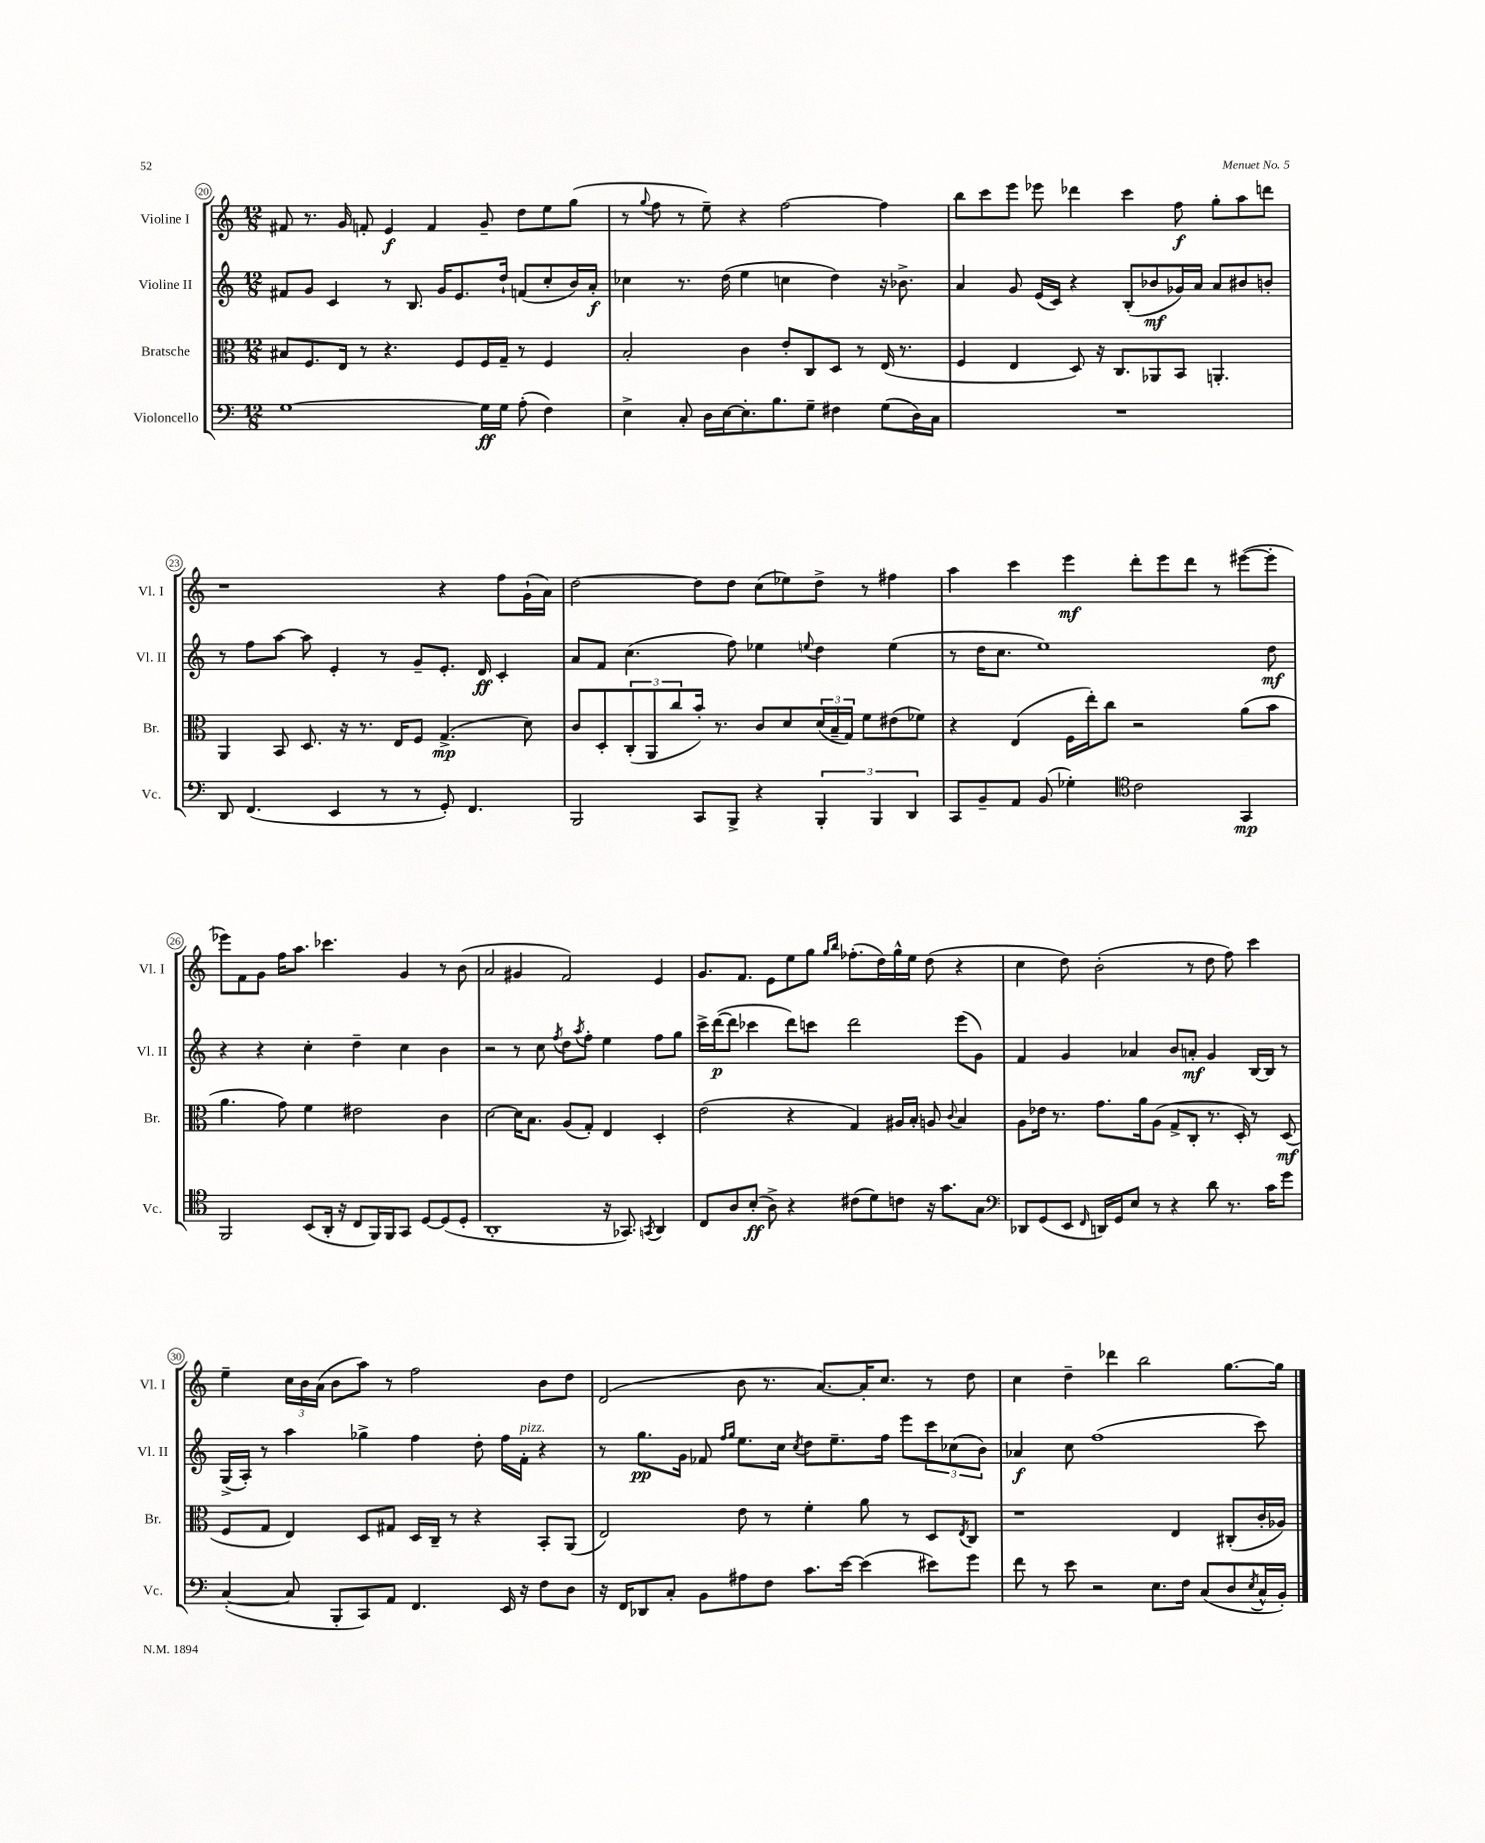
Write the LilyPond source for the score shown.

<<
\new StaffGroup <<
\new Staff = "s0" \with { instrumentName = "Violine I" shortInstrumentName = "Vl. I" } {
    \clef treble \key c \major \numericTimeSignature \time 12/8
    fis'8 r8. g'16 f'8-. e'4\f f'4 g'8-- d''8 e''8 g''8( |
    r8 \appoggiatura { g''8 } f''8 r8 e''8--) r4 f''2~ f''4 |
    b''8 c'''8 e'''8 ees'''8 des'''4 c'''4 f''8\f g''8-. a''8 d'''8 |
    r1 r4 f''8 g'16-!( a'16) |
    d''2~ d''8 d''8 c''8( ees''8) d''8-> r8 fis''4 |
    a''4 c'''4 e'''4\mf d'''8-. e'''8 d'''8 r8 eis'''8~( eis'''8-. |
    ees'''8) f'8 g'8 f''16 a''8. ces'''4. g'4 r8 b'8( |
    a'2 gis'4 f'2) e'4 |
    g'8. f'8. e'8 e''8 g''8 \grace { g''16 b''16 } fes''8.-.( d''16) g''16-^ e''16 d''8( r4 |
    c''4 d''8) b'2-.( r8 d''8 f''8) c'''4 |
    e''4-- \tuplet 3/2 { c''16 b'16 a'16( } b'8 a''8) r8 f''2 b'8 d''8 |
    d'2( b'8 r8. a'8.~) a'16-. c''8. r8 d''8 |
    c''4 d''4-- des'''4 b''2 g''8.~ g''16 \bar "|." |
}
\new Staff = "s1" \with { instrumentName = "Violine II" shortInstrumentName = "Vl. II" } {
    \clef treble \key c \major \numericTimeSignature \time 12/8
    fis'8 g'8 c'4 r8 b8. g'16 e'8. d''16-! f'8( c''8-. b'16) a'16-.\f |
    ces''4 r8. d''16( e''4 c''4 d''4) r16 bes'8.-> |
    a'4 g'8 e'16( c'16) r4 b8-.( bes'8\mf ges'16) a'16 a'8 bis'8 b'8-. |
    r8 f''8 a''8~ a''8 e'4-. r8 g'8-- e'8.-. d'16\ff c'4-. |
    a'8 f'8 c''4.( f''8) ees''4 \appoggiatura { e''8 } d''4 e''4( |
    r8 d''16 c''8. e''1) d''8\mf |
    r4 r4 c''4-. d''4-- c''4 b'4 |
    r2 r8 c''8 \acciaccatura { f''8 } d''8 \acciaccatura { a''8 } f''8-. e''4 f''8 g''8 |
    c'''16-> d'''16~\p( d'''8 ces'''4 d'''8) c'''8 d'''2 e'''8( g'8) |
    f'4 g'4 aes'4 b'8 a'8-.\mf g'4 b16~ b16 r8 |
    g16->( a16-.) r8 a''4 ges''4-> f''4 d''8-. f''16 f'16-.^\markup { \italic "pizz." } r4 |
    r8 g''8.\pp g'16 fes'8 \grace { f''16 g''16 } e''8. c''16 \acciaccatura { c''8 } d''8 e''8.-- f''16 e'''8 \tuplet 3/2 { c'''8 ces''8( b'8) } |
    aes'4\f c''8 f''1( c'''8) \bar "|." |
}
\new Staff = "s2" \with { instrumentName = "Bratsche" shortInstrumentName = "Br." } {
    \clef alto \key c \major \numericTimeSignature \time 12/8
    bis8 f8. e16 r8 r4. f8 f16 g16-- r8 f4 |
    b2-. c'4 e'8-. c8 d8 r8 e16( r8. |
    f4 e4 d8) r16 c8. aes,8 b,8 a,4.-. |
    a,4 b,8 d8. r16 r8. e16 f8 g4.->\mp( d'8) |
    c'8 d8-. \tuplet 3/2 { c8-.( a,8 c''8 } b'16-.) r8. c'8 d'8 \tuplet 3/2 { d'16( b16-- g16) } f'8 eis'8( fes'8) |
    r4 e4( f16 e''16-.) c''8 r2 a'8( b'8 |
    a'4. g'8) f'4 eis'2 c'4 |
    d'2~ d'16 b8. a8( g8-.) e4 d4-. |
    e'2( r4 g4) ais16 b16-. a8 \appoggiatura { c'8 } b4 |
    a8 ees'16 r8. g'8. a'16 a8( g8-> c8-. r8. d16-.) r8 d8\mf( |
    f8 g8 e4) d8 gis8 d16 c16-- r8 r4 b,8-. a,8( |
    e2) e'8 r8 f'4-. a'8 r8 d8 \acciaccatura { e8 } c8 |
    r1 e4 cis8-.( c'16-. aes16) \bar "|." |
}
\new Staff = "s3" \with { instrumentName = "Violoncello" shortInstrumentName = "Vc." } {
    \clef bass \key c \major \numericTimeSignature \time 12/8
    g1~ g16\ff g16 a8-.( f4) |
    e4-> c8-. d16 e16~ e8.-. b8. g8-- fis4 g8( d16) c16 |
    R1. |
    d,8 f,4.( e,4 r8 r8 g,8-.) f,4. |
    b,,2 c,8 b,,8-> r4 \tuplet 3/2 { b,,4-. b,,4 d,4 } |
    c,8 b,8-- a,8 b,8( ges4-.) \clef tenor c'2 g,4\mp |
    f,2 b,8( a,16-. r16 c8 f,16) f,16 g,8 d8~ d8( d8-. |
    a,1-. r16 ges,8.) \acciaccatura { g,8 } a,4 |
    c8 a8 b8-.\ff( a8->) r4 cis'8( d'8) c'8 r16 g'8. g8 |
    \clef bass des,8 g,8( e,8 \grace { f,16 } d,16) g,16 e8 r8 r4 d'8 r8. c'16 g'8 |
    c4~-.( c8 b,,8-. c,8) a,8 f,4. e,16 r16 f8 d8 |
    r16 f,16 des,8 c8-. b,8 ais8 f8 c'8. e'16~ e'4( eis'8) g'8 |
    f'8 r8 e'8 r2 e8. f16 c8( d8 \acciaccatura { e8 } c16-^ b,16-.) \bar "|." |
}
>>
>>
\layout { \context { \Score currentBarNumber = #20 \override BarNumber.stencil = #(make-stencil-circler 0.1 0.3 ly:text-interface::print) } }
